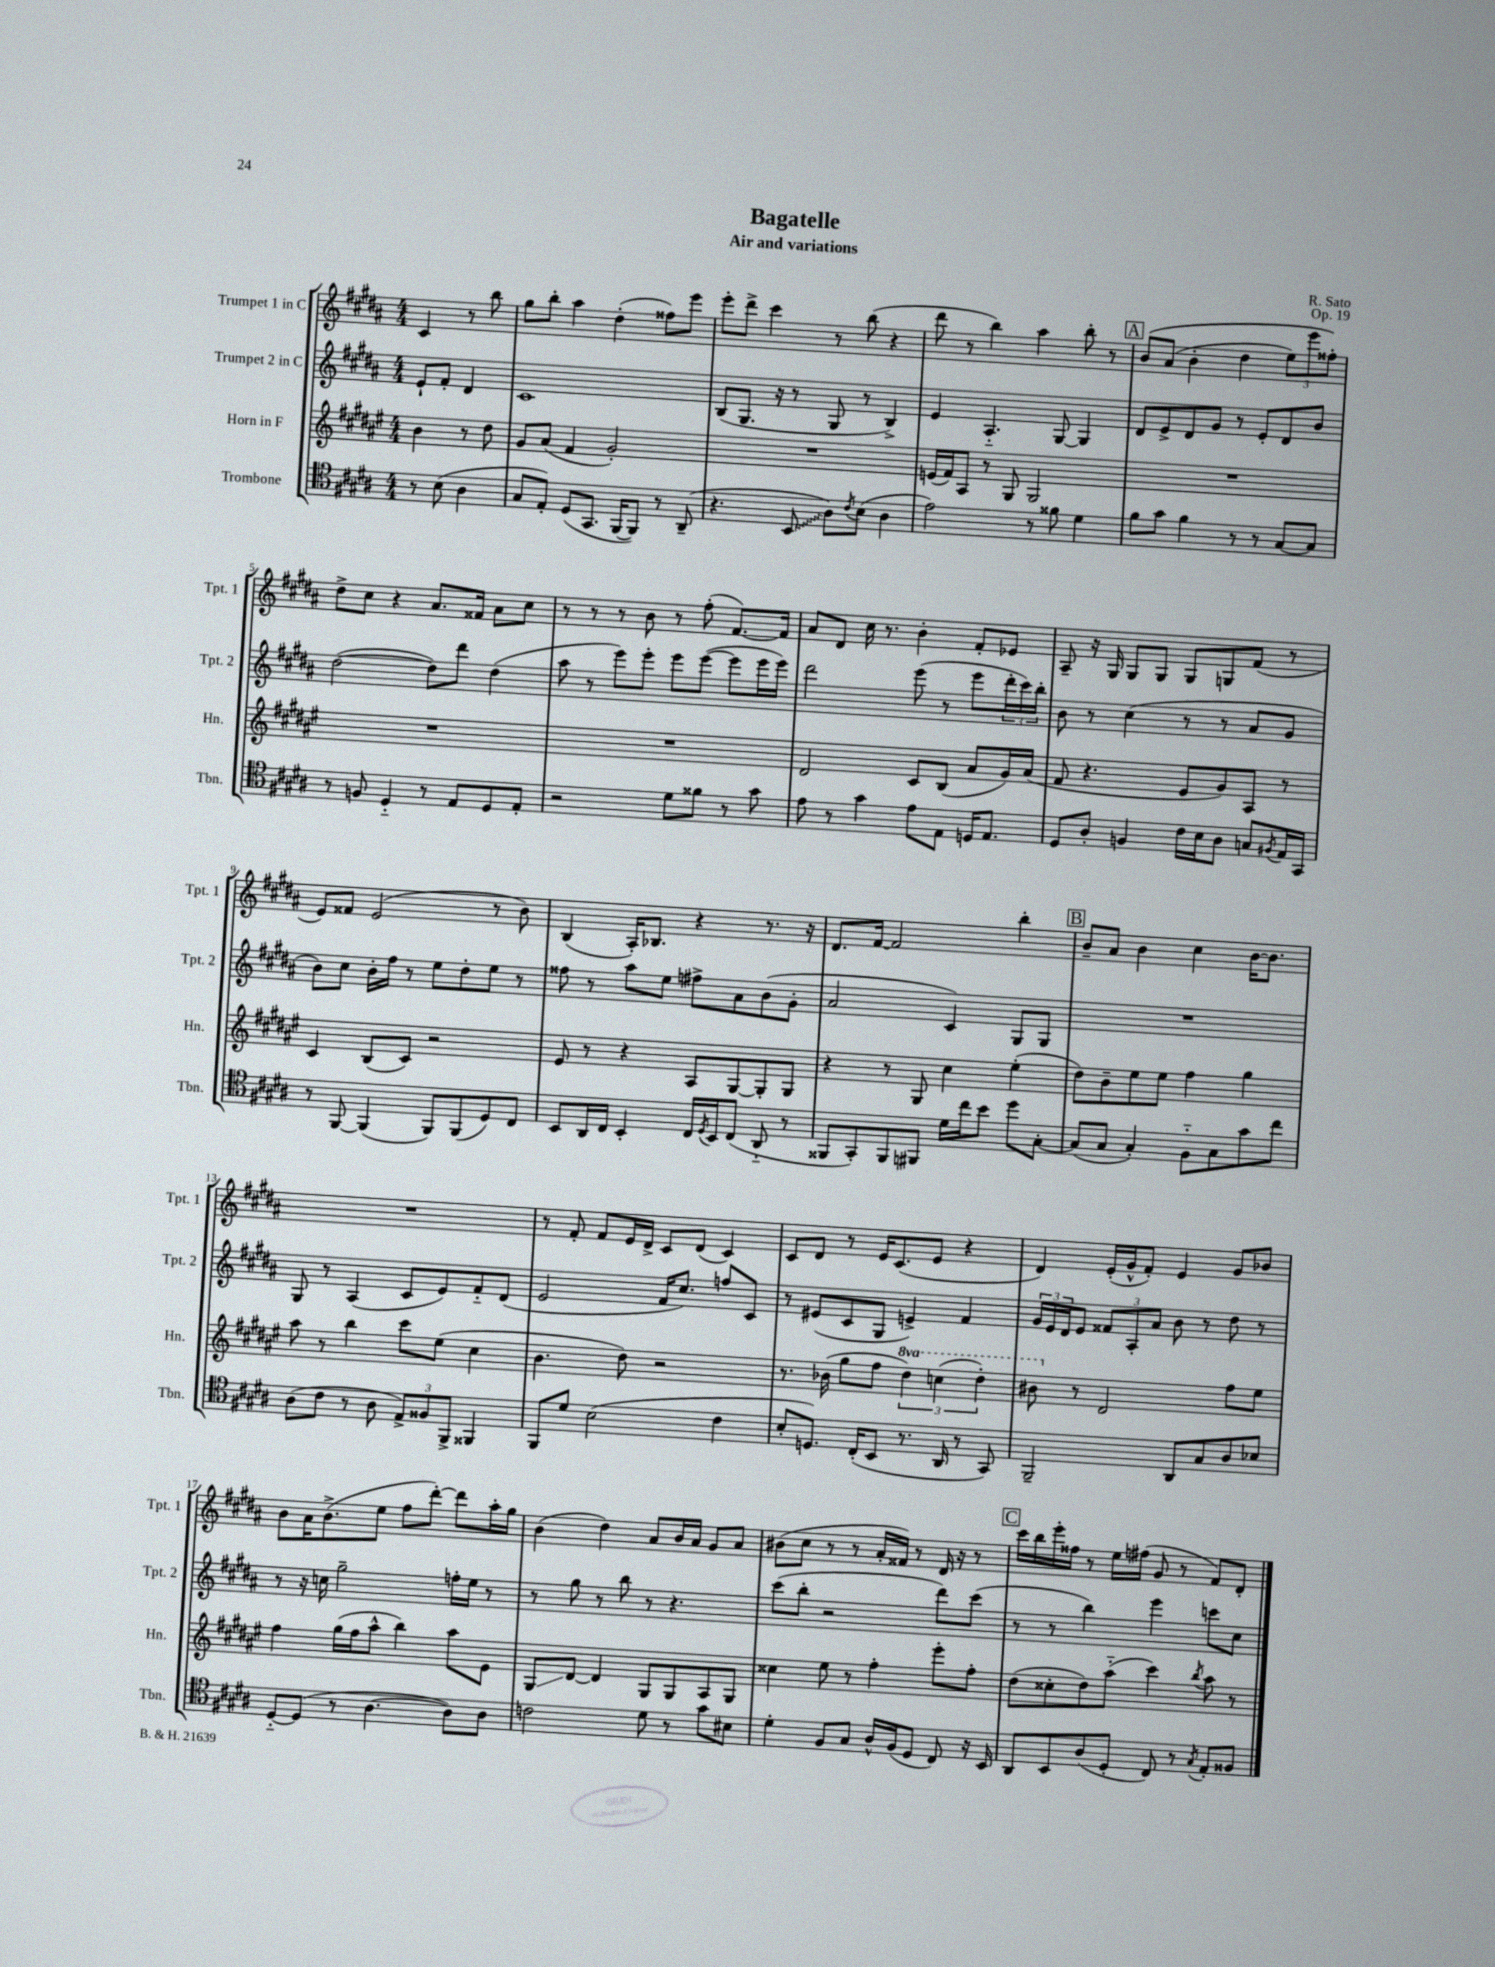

**kern	**kern	**kern	**kern
*staff4	*staff3	*staff2	*staff1
*clefC4	*clefG2	*clefG2	*clefG2
*k[f#c#g#d#a#]	*k[f#c#g#d#a#e#]	*k[f#c#g#d#a#]	*k[f#c#g#d#a#]
*M4/4	*M4/4	*M4/4	*M4/4
8r	4b	8e`	4c#
(8B	.	8f#'	.
4A#	8r	4d#	8r
.	8dd#	.	8bb
=	=	=	=
8G#	8g#	1c#	8gg#
8E')	(8a#	.	8bb'
(8D#	4f#	.	4aa#
8.GG#	.	.	.
.	2g#')	.	(4dd#'
[16FF#	.	.	.
8FF#])	.	.	.
8r	.	.	8ff##)
(8AA#~	.	.	8eee
=	=	=	=
4.r	1r	(8B	8eee'
.	.	8.G#	8ddd#^
.	.	.	4ccc#
.	.	16r	.
8BB	.	8r	.
8A#)	.	8G#	8r
8qc#	.	.	.
(8B	.	8r	(8bb
4A#	.	4B^)	4r
=	=	=	=
2e)	(16e	4e	8ddd#
.	16f#)	.	.
.	8A#	.	8r
.	8r	4.A#'~	4bb)
.	8G#	.	.
8r	2G#	.	4aa#
8f##	.	[8G#	.
4d#	.	4G#]	8bb'
.	.	.	8r
=	=	=	=
8f#	1r	8d#	&(8b
8g#	.	8e^	(8a#
4f#	.	8d#	4b'
.	.	8g#	.
8r	.	8r	4dd#
8r	.	8e'	.
[8G#	.	8d#	12ee)
.	.	.	12eee
8G#]	.	8b	.
.	.	.	12ff##'&)
=	=	=	=
8r	1r	([2dd#	8dd#^
8F	.	.	8cc#
4D#'~	.	.	4r
8r	.	8dd#])	8.a#
8E	.	8ddd#	.
.	.	.	16f##
8D#	.	(4dd#	8a#
8E'	.	.	8cc#
=	=	=	=
2r	1r	8aa#	8r
.	.	8r	8r
.	.	8eee)	8r
.	.	8eee'	8b
8d#	.	8eee	8r
8f##	.	([8eee	(8ff#'
8r	.	8eee]	[8.f#)
8g#	.	16eee	.
.	.	16eee)	16f#]
=	=	=	=
8e	2d#	2ddd#	8a#
8r	.	.	8d#
4g#	.	.	16cc#
.	.	.	8.r
8e	8c#	(8eee	4b'
8E	(8B	8r	.
16D	8a#	8eee	8f#'
8.E	.	.	.
.	16g#)	24ddd#'	8e-
.	.	24ccc#)	.
.	(16a#	.	.
.	.	24bb'	.
=	=	=	=
8D#	8f#	8b	8A#~
8A#'	4.r	8r	16r
.	.	.	16G#
4F	.	(4cc#	8G#
.	.	.	8G#
16c#	8e#	8r	8G#
16B	.	.	.
8A#	8g#)	8r	8G
8G	8A#	8a#	(8f#
8qF#	.	.	.
16E	8r	8g#	8r
16GG#	.	.	.
=	=	=	=
8r	4c#	8b)	8e)
[8FF#	.	8cc#	8f##
(4FF#]	(8B	16b'	(2e
.	.	16ff#	.
.	8c#)	8r	.
8FF#)	2r	8ee	.
(8FF#	.	8dd#'	.
8D#)	.	8ee	8r
8C#	.	8r	8b)
=	=	=	=
8BB	8e#	8ff##	(4B
16AA#	8r	8r	.
16C#	.	.	.
4BB'	4r	8aa#	16A#')
.	.	.	8.B-
.	.	8ee	.
16C#	8A#	8ff#^	4r
8qD#	.	.	.
16BB	.	.	.
(8C#	[8G#	8a#	.
8AA#'~	8G#']	(8b	8.r
8r	8G#	8g#'	.
.	.	.	16r
=	=	=	=
8FF##	4r	2a#	8.d#
8GG#')	.	.	.
.	.	.	[16f#
8FF##	8r	.	2f#]
8FF#	8G#	.	.
16d#	4cc#	4c#)	.
16cc#	.	.	.
8b	.	.	.
8dd#	(4ee#'	8G#	4bb'
[8G#'	.	8G#	.
=	=	=	=
(8G#]	8dd#)	1r	8b~
8G#	8b~	.	8a#
4G#')	8ee#	.	4b
.	8ee#	.	.
8F#'~	4ff#	.	4cc#
8G#	.	.	.
8g#	4gg#	.	[16b
.	.	.	8.b]
8cc#	.	.	.
=	=	=	=
(8A#	8aa#	8G#	1r
8c#	8r	8r	.
8r	4bb	(4A#	.
8A#	.	.	.
12E^)	8ccc#	8c#	.
12F##	.	.	.
.	(8ee#	8e)	.
12FF#^	.	.	.
4FF##	4cc#	8f#'~	.
.	.	(8d#	.
=	=	=	=
8FF#	4.b	2e	8r
8d#	.	.	8f#'
(2B	.	.	8f#
.	8dd#)	.	16e
.	.	.	16d#^
.	2r	16f#	8c#
.	.	8.cc#)	.
.	.	.	(8d#
4c#	.	8ff	4c#)
.	.	8c#	.
=	=	=	=
8B'	8.r	8r	8c#
8.D)	.	(8e#	8d#
.	(16b-	.	.
.	8gg#	8c#	8r
(16C#'	.	.	.
8BB	8ff#	8G#	16e
.	.	.	(8.c#
8.r	6ddd#)	4e^)	.
.	.	.	8e
.	(6ccc	.	.
16AA#	.	.	.
8r	.	4f#	4r
.	6ddd#')	.	.
8GG#)	.	.	.
=	=	=	=
2FF#~	8bb#	24g#	4d#)
.	.	24e	.
.	.	24d#	.
.	8r	8e	.
.	2d#	12f##	(16e'
.	.	.	16g#^^
.	.	12A#'	.
.	.	.	8f#')
.	.	12a#	.
8AA#	.	8b	4e
8G#	.	8r	.
8A#	8ff#	8dd#	8g#
8B-	8ee#	8r	8b-
=	=	=	=
[8D#'~	4ff#	8r	8b
(8D#]	.	16r	16a#
.	.	16cc	(8.b^
8r	(16gg#	2gg#~	.
.	16ff#	.	.
[4.A#	8aa#^^	.	8ee
.	4bb)	.	8ff#
.	.	.	[8ddd#')
8A#])	8aa#	16ff'	8ddd#]
.	.	16ee	.
8A#	8e#	8r	16aa#'
.	.	.	16gg#
=	=	=	=
2c	8G#	8r	(4b
.	[8d#	8gg#	.
.	4d#]	8r	4dd#)
.	.	8bb	.
8d#	8G#	8r	8a#
8r	8G#	4.r	16b
.	.	.	16a#
8g#	8A#	.	8g#
8B#	8G#	.	8a#
=	=	=	=
4d#'	4cc##	(8ccc#	(8b#
.	.	8bb'	8cc#
8F#	8ee#	2r	8r
8G#	8r	.	8r
16A#^^	4ff#'	.	16a#'
(16F#	.	.	16f##)
8D#	.	.	8r
8C#)	8eee#'	8ddd#)	16d#
.	.	.	16r
16r	8ff#'	(8ccc#	8r
16BB	.	.	.
=	=	=	=
8AA#	(8dd#	8r	16ccc#
.	.	.	16bb
8BB	8cc##'	8r	16eee'
.	.	.	16ff##
(8A#	8dd#)	4bb)	8r
8D#'	(8aa#'~	.	16ee
.	.	.	(16ff#
8C#)	4ccc#)	4eee	8g#
8r	.	.	8r
8qG#	8qbb	.	.
8E'	8aa#	8ccc	8f#)
8F##	8r	8cc#	8d#'
==	==	==	==
*-	*-	*-	*-
